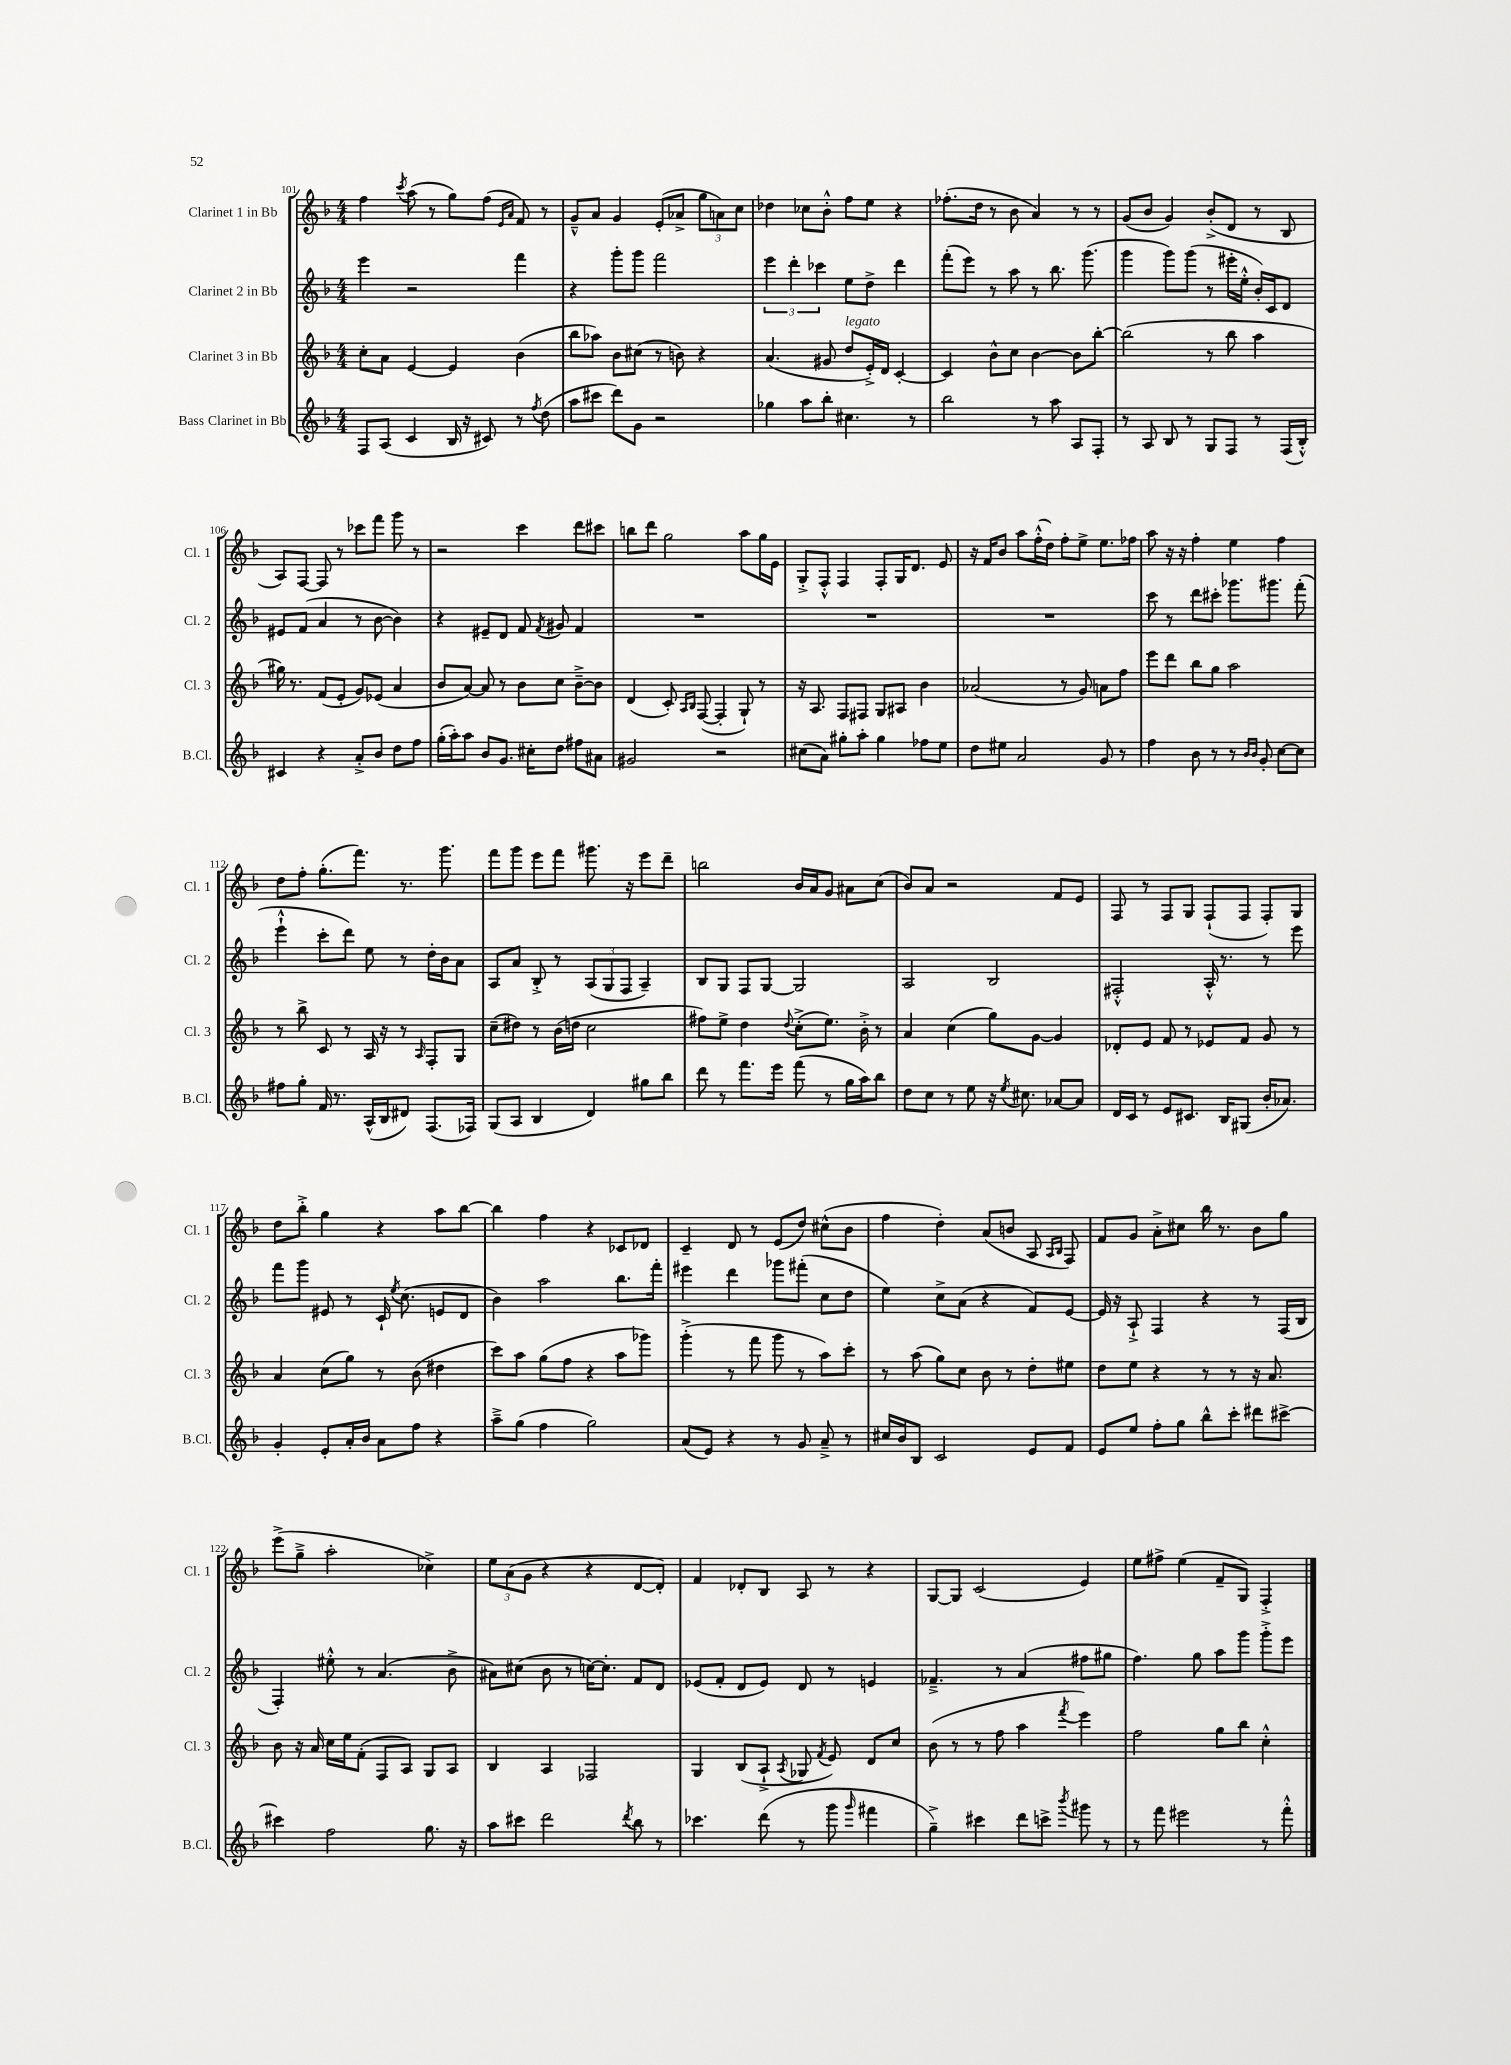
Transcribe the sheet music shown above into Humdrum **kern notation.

**kern	**kern	**kern	**kern
*part4	*part3	*part2	*part1
*staff4	*staff3	*staff2	*staff1
*I"Bass Clarinet in Bb	*I"Clarinet 3 in Bb	*I"Clarinet 2 in Bb	*I"Clarinet 1 in Bb
*I'B.Cl.	*I'Cl. 3	*I'Cl. 2	*I'Cl. 1
*clefG2	*clefG2	*clefG2	*clefG2
*k[b-]	*k[b-]	*k[b-]	*k[b-]
*M4/4	*M4/4	*M4/4	*M4/4
=101	=101	=101	=101
8F/L	8cc'\L	4eee\	4ff\
(8A/J	8a\J	.	.
.	.	.	8qccc/
4c/	[4e/	2r	(8aa\
.	.	.	8r
16B-/	4e/]	.	8gg\L)
16r	.	.	.
8c#X/)	.	.	(8ff\J
.	.	.	16qqe/LL
.	.	.	16qqa/JJ
8r	(4b-\	4fff\	8f/)
8qff/	.	.	.
(8dd\	.	.	8r
=102	=102	=102	=102
8aa\L	8bb-\L	4r	8g~^^/L
8ccc#X\J	8aa-X\J)	.	8a/J
8ddd\L)	8b-\L	8ggg'\L	4g/
8g\J	(8cc#X\J	8ggg\J	.
2r	8r	2fff\	(8e'/L
.	8bn\)	.	8a-X^/J
.	4r	.	12gg\L
.	.	.	12an\)
.	.	.	12cc\J
=103	=103	=103	=103
4gg-X\	(4.a/	6eee\	4dd-X\
.	.	6ddd'\	.
8aa\L	.	.	8cc-X\L
.	.	6ccc-X\	.
8bb-'\J	8g#X/	.	8b-'^^\J
!	!LO:TX:a:i:t=legato	!	!
4.cc#X\	8dd/L	8ee\L	8ff\L
.	16e'^/L)	8dd^\J	8ee\J
.	16d/JJ	.	.
.	[4c'/	4ddd\	4r
8r	.	.	.
=104	=104	=104	=104
2bb-\	4c/]	(8fff'\L	(8.ff-X'\L
.	.	8eee\J)	.
.	.	.	16dd\Jk
.	8b-^^\L	8r	8r
.	8cc\J	8aa\	8b-\
8r	[4b-\	8r	4a/)
8aa\	.	8.bb-\	.
8A/L	8b-\L]	.	8r
.	.	(8.ggg\	.
8F'/J	[8bb-'\J	.	8r
=105	=105	=105	=105
8r	(2bb-\]	4ggg\	(8g/L
8A/	.	.	8b-/J
8B-/	.	8ggg\L)	4g/)
8r	.	(8ggg\J	.
8G/L	8r	8r	(8b-'^/L
8F/J	8bb-\	16eee#X'\LL	8d/J
.	.	16ee'^^\JJ	.
8r	4aa\	16b-'/LL)	8r
.	.	16c/J	.
(16F/LL	.	8d/J	8B-/
16B-'^^/JJ)	.	.	.
!!LO:LB:g=z
=106	=106	=106	=106
4c#X/	16gg#X\)	8e#X/L	8A/L)
.	8.r	.	.
.	.	(8f/J	[8F/J
4r	(8f/L	4a/	8F/]
.	8e'/J	.	8r
8a'^/L	8g/L)	8r	8ccc-X\L
8b-/J	(8e-X/J	[8b-\	8fff\J
8dd\L	4a/	4b-\])	8ggg\
8ff\J	.	.	8r
=107	=107	=107	=107
(16gg'\LL	8b-/L	4r	2r
16aa'\J)	.	.	.
8aa\J	[8a/J)	.	.
8b-/L	8a/]	8e#X~/L	.
8.g/J	8r	8d/J	.
.	8b-\L	8f/	4ccc\
16cc#X'\KL	.	.	.
.	.	8qf/	.
8dd\J	8cc\J	8g#X/	.
8ff#X\L	[8b-~^\L	4f/	8ddd\L
8a#X\J	8b-\J]	.	8ccc#X\J
=108	=108	=108	=108
2g#X/	(4d/	1r	8bbn\L
.	.	.	8ddd\J
.	8c'/)	.	2gg\
.	16qqA/LL	.	.
.	16qqB-/JJ	.	.
.	([8F/	.	.
2r	4F'/]	.	.
.	8G`/)	.	8aa\L
.	8r	.	16gg\L
.	.	.	16e\JJ
=109	=109	=109	=109
(8cc#X\L	16r	1r	8G'^/L
.	8.A/	.	.
8a\J)	.	.	8F'^^/J
8gg#X'\L	8F/L	.	4F/
8aa'\J	8F#X/J	.	.
4gg#\	8G/L	.	8F'/L
.	8A#X/J	.	16G/K
.	.	.	8.d/J
8ff-X\L	4b-\	.	.
8ee\J	.	.	8e/
=110	=110	=110	=110
8dd\L	(2a-X/	1r	16r
.	.	.	16f/KL
8ee#X\J	.	.	8b-/J
2a/	.	.	8aa\L
.	.	.	(16ff'^^\L
.	.	.	16dd\JJ)
.	8r	.	8ff'\L
.	8g/)	.	8ee^\J
8g/	8an\L	.	8.ee\L
8r	8ff\J	.	.
.	.	.	16ff-X\Jk
=111	=111	=111	=111
4ff\	8eee\L	8ccc\	8aa\
.	8ddd\J	8r	16r
.	.	.	16r
8b-\	8bb-\L	8ddd\L	4ff'\
8r	8gg\J	8ccc#X'\J	.
8r	2aa\	8.ggg-X\L	4ee\
16qqb-/LL	.	.	.
16qqb-/JJ	.	.	.
8g'/	.	.	.
.	.	8.ggg#X\J	.
[8cc\L	.	.	4ff\
8cc\J]	.	(8fff'\	.
!!LO:LB:g=z
=112	=112	=112	=112
8ff#X\L	8r	4eee`^^\	8dd\L
8gg'\J	8bb-^\	.	8ff'\J
16f/	8c/	8ccc'\L	(8.gg'\L
8.r	.	.	.
.	8r	8ddd\J)	.
.	.	.	8.fff\J)
(16A^^/LL	16A/	8ee\	.
16B-/J	16r	.	.
8d#X/J)	8r	8r	8.r
.	16qqA/	.	.
(8.F/L	8F'/L	16dd'\LL	.
.	.	16b-\J	8.ggg\
.	8G/J	8a\J	.
16F-X/Jk)	.	.	.
=113	=113	=113	=113
(8G/L	(8cc~\L	8A/L	8fff\L
8A/J	8dd#X\J)	8a/J	8ggg\J
4B-/	8r	8B-'^/	8eee\L
.	(16b-\LL	8r	8fff\J
.	16ddn\JJ	.	.
4d/)	2cc\	(12A/L	8.ggg#X\
.	.	12G/	.
.	.	12F/J	.
.	.	.	16r
8gg#X\L	.	4A~/)	8eee\L
8bb-\J	.	.	8ddd~\J
=114	=114	=114	=114
8ddd\	8ff#X\L)	8B-/L	2bbn\
8r	8ee^\J	8G/J	.
8.fff\L	4dd\	8F/L	.
.	.	[8G/J	.
16eee\Jk	.	.	.
.	8qqdd/	.	.
(8fff\	(8cc'^\L	2G/]	16b-/LL
.	.	.	16a/J
8r	8.ee\J)	.	8g/J
16gg\LL	.	.	8a#X\L
16aa\J)	16b-'^\	.	.
8bb-\J	8r	.	(8cc\J
=115	=115	=115	=115
8dd\L	4a/	2A/	8b-/L)
8cc\J	.	.	8a/J
8r	(4cc\	.	2r
8ee\	.	.	.
16r	8gg\L)	2B-/	.
8qee/	.	.	.
8.cc#X\	.	.	.
.	[8g\J	.	.
[8a-X/L	4g/]	.	8f/L
8a-/J]	.	.	8e/J
=116	=116	=116	=116
16d/LL	8d-X'/L	2F#X'^^/	8F/
16c/JJ	.	.	.
8r	8e/J	.	8r
8e/L	8f/	.	8F/L
8.c#X/J	8r	.	8G/J
.	8e-X/L	16A'^^/	(8F`/L
16B-/KL	.	8.r	.
(8G#X/J	8f/J	.	8F/J
16b-'/KL	8g/	8r	8F'/L)
8.a-X/J)	.	.	.
.	8r	8eee\	8G/J
!!LO:LB:g=z
=117	=117	=117	=117
4g'/	4a/	8fff\L	8dd\L
.	.	8ggg\J	8bb-'^\J
8e'/L	(8cc\L	8e#X/	4gg\
16a'/L	8gg\J)	8r	.
16b-/JJ	.	.	.
8a\L	8r	16c`/	4r
.	.	8qee/	.
.	.	(8.cc\	.
8ff\J	(8b-\	.	.
4r	4dd#X\	8en/L	8aa\L
.	.	8d/J	[8bb-\J
=118	=118	=118	=118
8aa~^\L	8ccc\L)	4b-\)	4bb-\]
(8gg\J	8aa\J	.	.
4ff\	(8gg\L	2aa\	4ff\
.	8ff\J	.	.
2gg\)	4r	.	4r
.	8aa\L	8.bb-\L	8c-X/L
.	8ggg-X\J)	.	8d-X/J
.	.	16fff'\Jk	.
=119	=119	=119	=119
(8a/L	(4ggg'^\	4eee#X\	4c~/
8e/J)	.	.	.
4r	8r	4ddd\	8d/
.	8fff\	.	8r
8r	8ggg\	8ggg-X\L	(8e/L
8g/	8r	(8fff#X'\J	8dd/J)
8a~^/	8aa\L)	8cc\L	(8cc#X^^\L
8r	8ccc'\J	8dd\J	8b-\J
=120	=120	=120	=120
16cc#X/LL	8r	4ee\)	4ff\
16b-/J	.	.	.
8B-/J	(8aa\	.	.
2c/	8gg\L)	8cc^\L	4dd'\)
.	8cc\J	(8a\J	.
.	8b-\	4r	(8a/L
.	8r	.	8bn/J
8e/L	8dd'\L	8f/L)	8A/
.	.	.	16qqA/LL
.	.	.	16qqB-/JJ
8f/J	8ee#X\J	[8e/J	8F/)
=121	=121	=121	=121
8e/L	8dd\L	16e/]	8f/L
.	.	16r	.
8ee/J	8ee\J	8A`^/	8g/J
8ff'\L	4r	4F/	8a'^\L
8gg\J	.	.	8cc#X\J
8bb-^^\L	8r	4r	16bb-\
.	.	.	8.r
8ccc'\J	8r	.	.
8ddd#X\L	16r	8r	8b-\L
.	8.a/	.	.
[8ccc#X^\J	.	(16F/LL	8gg\J
.	.	16B-/JJ	.
!!LO:LB:g=z
=122	=122	=122	=122
4ccc#X\]	8b-\	4F'/)	(8eee^\L
.	16r	.	8gg~^\J
.	16a/	.	.
2ff\	16cc\LL	8ee#X'^^\	2aa'\
.	16ee\J	.	.
.	(8f'\J	8r	.
.	8F/L	(4.a/	.
.	8A/J)	.	.
8.gg\	8G/L	.	4cc-X^\)
.	8A/J	8b-^\	.
16r	.	.	.
=123	=123	=123	=123
8aa\L	4B-/	8a#X\L)	12ee\L
.	.	.	(12a\
8ccc#X\J	.	(8cc#X\J	.
.	.	.	12g\J
2ddd\	4A/	8b-\	4r
.	.	8r	.
.	2F-X/	[16ccn\KL)	4r
.	.	8.cc'\J]	.
8qddd/	.	.	.
8bb-\	.	8f/L	[8d/L
8r	.	8d/J	8d'/J])
=124	=124	=124	=124
4.ccc-X\	4G/	(8e-X/L	4f/
.	.	8f'/J	.
.	(8B-/L	8d/L	8d-X'/L
(8ddd\	8A`^/J	8e-/J)	8B-/J
.	8qA/	.	.
8r	8G-X/	8d/	8A/
.	8qf/	.	.
8ggg\	8e/)	8r	8r
16qqggg/	.	.	.
4fff#X\	8d/L	4en/	4r
.	8cc/J	.	.
=125	=125	=125	=125
4gg~^\)	(8b-\	4.f-X~^/	[8G/L
.	8r	.	8G/J]
4ccc#X\	8r	.	(2c/
.	8ff\	8r	.
8ddd\L	4aa\	(4a/	.
8cccn^\J	.	.	.
8qbbb-/	8qfff/	.	.
8ggg#X\	4eee\)	8ff#X\L	4e/)
8r	.	8gg#X\J	.
=126	=126	=126	=126
8r	2ff\	4.ff\)	8ee\L
8fff\	.	.	8ff#X^\J
2eee#X\	.	.	(4ee\
.	.	8gg\	.
.	8gg\L	8aa\L	8f~/L
.	8bb-\J	8ggg\J	8G/J)
8r	4cc'^^\	8ggg'^\L	4F'^/
8fff'^^\	.	8eee\J	.
==	==	==	==
*-	*-	*-	*-
